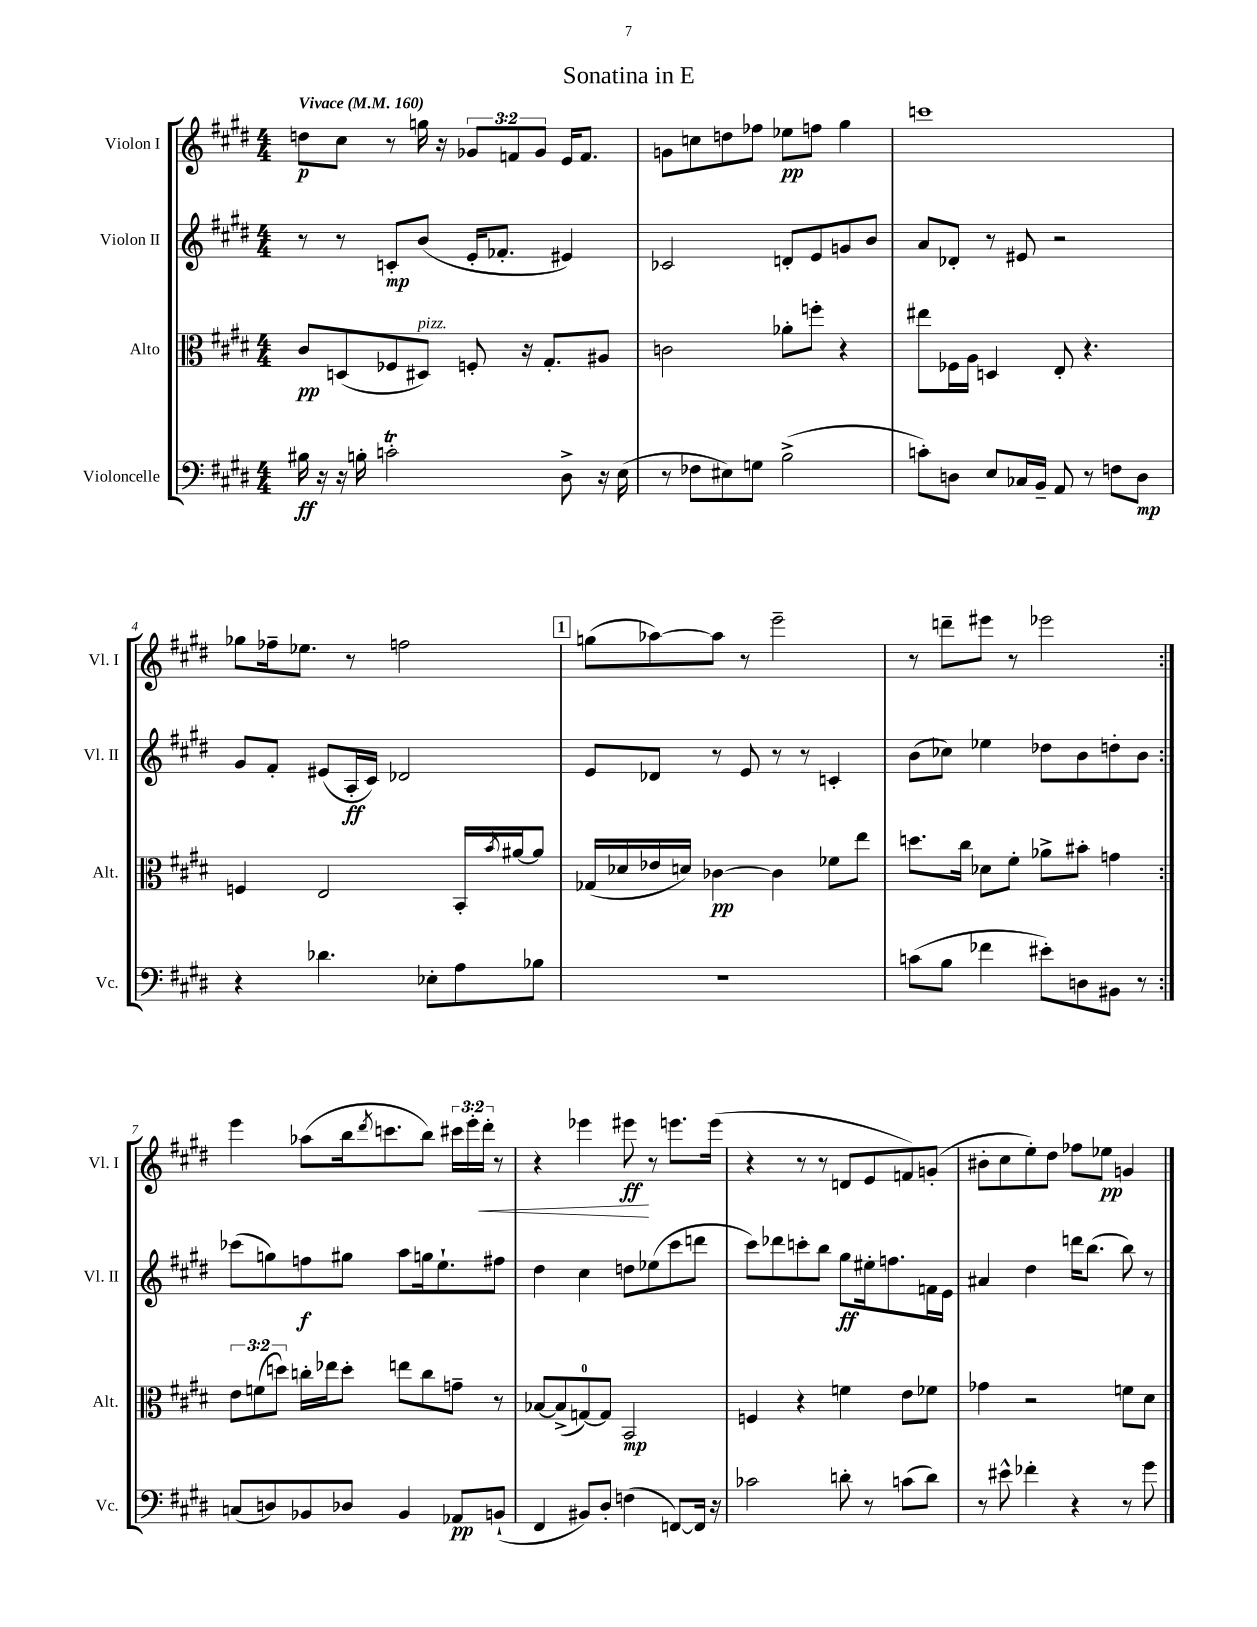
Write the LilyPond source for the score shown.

\header { title = "Sonatina in E" }
<<
\new StaffGroup <<
\new Staff = "s0" \with { instrumentName = "Violon I" shortInstrumentName = "Vl. I" } {
    \clef treble \key e \major \numericTimeSignature \time 4/4 \override Staff.TupletNumber.text = #tuplet-number::calc-fraction-text \tempo "Vivace" 4 = 160
    \repeat volta 2 { d''8\p cis''8 r8 g''16 r16 \tuplet 3/2 { ges'8 f'8 ges'8 } e'16 f'8. |
    g'8 c''8 d''8 fes''8 ees''8\pp f''8 gis''4 |
    c'''1 |
    ges''8 fes''16-- ees''8. r8 f''2 |
    \mark \markup { \box "1" } g''8( aes''8~) aes''8 r8 e'''2-- |
    r8 d'''8-- eis'''8 r8 ees'''2 | }
    e'''4 aes''8( b''16 \acciaccatura { dis'''8 } c'''8. b''8) \tuplet 3/2 { cis'''16 e'''16-. dis'''16-.\< } r8 |
    r4 ees'''4 eis'''8\ff\! r8 e'''8. e'''16( |
    r4 r8 r8 d'8 e'8 f'8) g'8-.( |
    bis'8-. cis''8 e''8-.) dis''8 fes''8 ees''8\pp g'4 \bar "|." |
}
\new Staff = "s1" \with { instrumentName = "Violon II" shortInstrumentName = "Vl. II" } {
    \clef treble \key e \major \numericTimeSignature \time 4/4
    \repeat volta 2 { r8 r8 c'8-.\mp b'8( e'16-. fes'8.-. eis'4) |
    ces'2 d'8-. e'8 g'8 b'8 |
    a'8 des'8-. r8 eis'8 r2 |
    gis'8 fis'8-. eis'8( a16-.\ff cis'16) des'2 |
    \mark \markup { \box "1" } e'8 des'8 r8 e'8 r8 r8 c'4-. |
    b'8( ces''8) ees''4 des''8 b'8 d''8-. b'8 | }
    ces'''8( g''8) f''8\f gis''8 a''8 g''16 e''8.-! fis''8 |
    dis''4 cis''4 d''8 ees''8( cis'''8 d'''8 |
    cis'''8) des'''8 c'''8-. b''8 gis''8\ff eis''16-. f''8. f'16 e'16 |
    ais'4 dis''4 d'''16 b''8.( b''8) r8 \bar "|." |
}
\new Staff = "s2" \with { instrumentName = "Alto" shortInstrumentName = "Alt." } {
    \clef alto \key e \major \numericTimeSignature \time 4/4 \override Staff.TupletNumber.text = #tuplet-number::calc-fraction-text
    \repeat volta 2 { cis'8\pp d8( fes8 dis8^\markup { \italic "pizz." }) f8-. r16 gis8.-. ais8 |
    c'2 aes'8-. f''8-. r4 |
    eis''8 fes16 a16 d4 e8-. r4. |
    f4 e2 b,16-. \acciaccatura { b'8 } ais'16~ ais'8 |
    \mark \markup { \box "1" } ges16( des'16 ees'16 d'16) ces'4~\pp ces'4 fes'8 e''8 |
    d''8. cis''16 des'8 fis'8-. aes'8-> bis'8-. g'4 | }
    \tuplet 3/2 { e'8 f'8( d''8) } c''16-. ees''16 d''8-. e''8 c''8 g'8-- r8 |
    bes8~ bes8->( g8-0~) g8 b,2\mp |
    f4 r4 f'4 e'8 fes'8 |
    ges'4 r2 f'8 dis'8 \bar "|." |
}
\new Staff = "s3" \with { instrumentName = "Violoncelle" shortInstrumentName = "Vc." } {
    \clef bass \key e \major \numericTimeSignature \time 4/4
    \repeat volta 2 { bis16\ff r16 r16 b16-. c'2-.\trill dis8-> r16 e16( |
    r8 fes8 eis8) g8 b2->( |
    c'8-.) d8 e8 ces16 b,16-- a,8 r8 f8 d8\mp |
    r4 des'4. ees8-. a8 bes8 |
    \mark \markup { \box "1" } R1 |
    c'8( b8 fes'4 eis'8-.) d8 bis,8 r8 | }
    c8( d8) bes,8 des8 bes,4 aes,8\pp b,8-!( |
    fis,4 bis,8) dis8-. f4( f,8~) f,16 r16 |
    ces'2 d'8-. r8 c'8( d'8) |
    r8 eis'8-^ fes'4-. r4 r8 gis'8 \bar "|." |
}
>>
>>
